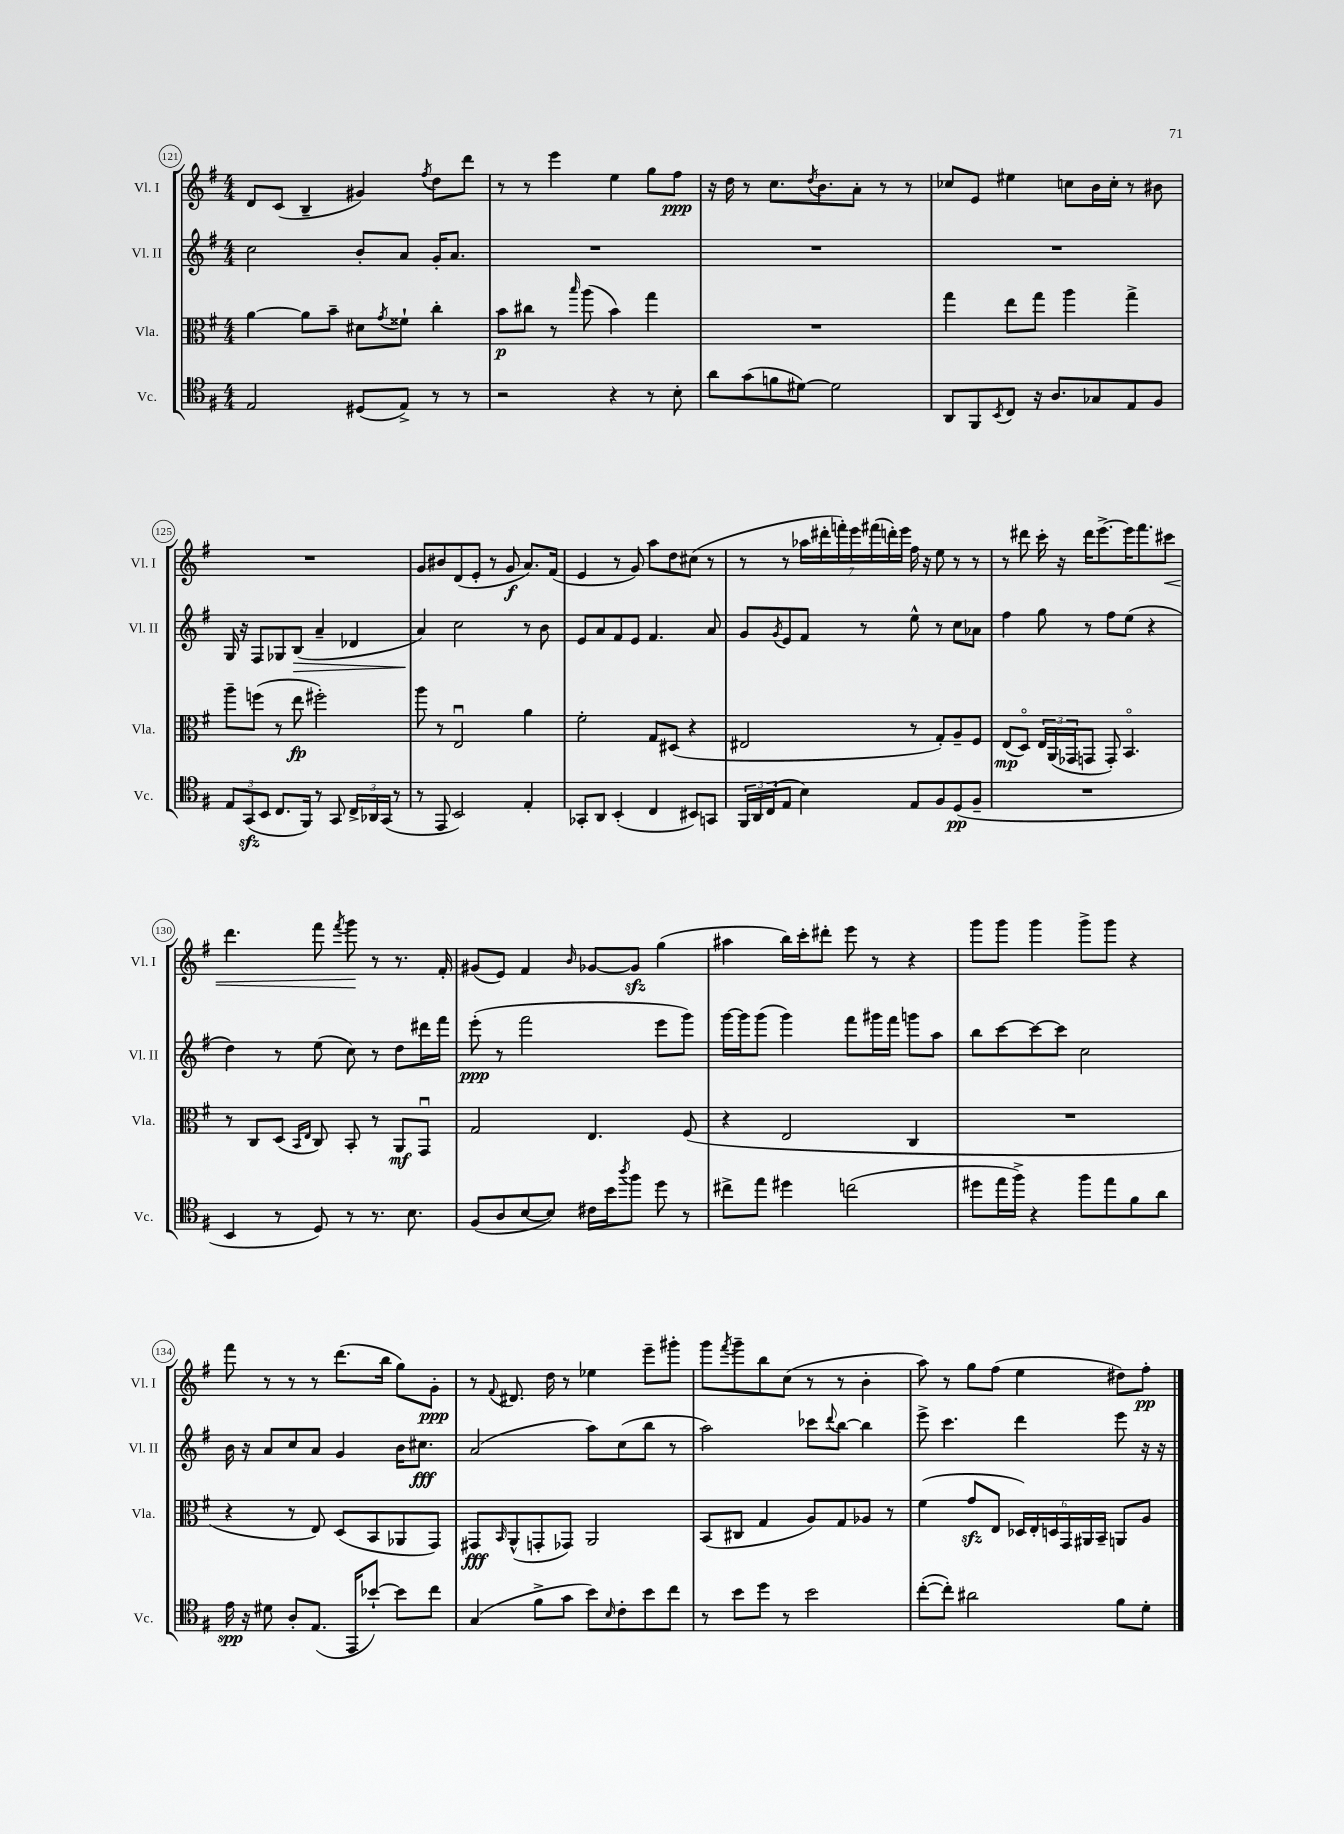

**kern	**kern	**kern	**kern
*staff4	*staff3	*staff2	*staff1
*clefC4	*clefC3	*clefG2	*clefG2
*k[f#]	*k[f#]	*k[f#]	*k[f#]
*M4/4	*M4/4	*M4/4	*M4/4
2E	[4a	2cc	8d
.	.	.	(8c
.	8a]	.	4B~
.	8b~	.	.
(8D#	8d#	8b'	4g#)
.	8qg	.	.
8E^)	8f##`	8a	.
.	.	.	8qff#
8r	4cc'	16g'	8dd
.	.	8.a	.
8r	.	.	8ddd
=	=	=	=
2r	8b	1r	8r
.	8cc#	.	8r
.	8r	.	4eee
.	16qqbb	.	.
.	(8aa	.	.
4r	4b)	.	4ee
8r	4gg	.	8gg
8B'	.	.	8ff#
=	=	=	=
8a	1r	1r	16r
.	.	.	16dd
(8g	.	.	8r
8f	.	.	8.cc
[8d#)	.	.	.
.	.	.	8qdd
.	.	.	8.b
2d#]	.	.	.
.	.	.	8a'
.	.	.	8r
.	.	.	8r
=	=	=	=
8AA	4gg	1r	8cc-
8FF#	.	.	8e
8qBB	.	.	.
8C	8ee	.	4ee#
16r	8gg	.	.
8.A	.	.	.
.	4aa	.	8cc
8G-	.	.	16b
.	.	.	16cc'
8E	4gg^	.	8r
8F#	.	.	8b#
=	=	=	=
12E	8aa~	16G	1r
.	.	16r	.
(12GG	.	.	.
.	(8ff	8F#	.
12BB	.	.	.
8.C	8r	8G-	.
.	8ee	(8B	.
16FF#)	.	.	.
8r	2ff#')	4a~	.
8GG	.	.	.
24C^	.	4d-	.
24AA-	.	.	.
(24GG	.	.	.
8r	.	.	.
=	=	=	=
8r	8aa	4a)	8g
8EE	8r	.	8b#
2BB)	2Eu	2cc	(8d
.	.	.	8e'
.	.	.	8r
.	.	.	8g
4E'	4a	8r	8.a)
.	.	8b	.
.	.	.	(16f#
=	=	=	=
8GG-'	2f#'	8e	4e
8AA	.	8a	.
(4BB'	.	8f#	8r
.	.	8e	8g)
4C	8G	4.f#	8aa
.	(8D#	.	8dd
8BB#)	4r	.	(8cc#
8GG	.	8a	8r
=	=	=	=
24FF#	2E#	8g	8r
24AA	.	.	.
(24C	.	.	.
.	.	8qg	.
8E	.	8e	8r
4B)	.	8f#	28aa-
.	.	.	28ddd#'
.	.	.	28fff')
.	.	.	28eee
.	.	8r	.
.	.	.	(28fff#
.	.	.	28ddd')
.	.	.	28eee
8E	8r	8ee^^	16ff#
.	.	.	16r
8F#	8G')	8r	8ee
(8D	8A~	8cc	8r
8F#~	8F#	8a-	8r
=	=	=	=
1r	(8E	4ff#	8r
.	8Do)	.	8ddd#
.	24E	8gg	16ccc'
.	(24AA	.	.
.	.	.	16r
.	24GG-	.	.
.	8GG	8r	16ddd#
.	.	.	[8.eee^
.	8GG')	8ff#	.
.	4.BBo	(8ee	16eee]
.	.	.	8.fff#
.	.	4r	.
.	.	.	8ccc#
=	=	=	=
4BB	8r	4dd)	4.ddd
.	8C	.	.
8r	(8D	8r	.
.	16qqBB	.	.
.	16qqE	.	.
8D)	8C)	(8ee	8fff#
.	.	.	8qfff#
8r	8BB'	8cc)	8ggg
8.r	8r	8r	8r
.	8AA	8dd	8.r
8.B	.	.	.
.	8GGu	16ddd#	.
.	.	16fff#	16f#'
=	=	=	=
(8F#	2G	(8eee'	(8g#
8A	.	8r	8e)
[8B	.	2fff#	4f#
8B])	.	.	.
.	.	.	16qqb
16c#	4.E	.	[8g-
16b	.	.	.
8qaa	.	.	.
8ff#	.	.	8g-]
8dd	.	8eee	(4gg
8r	(8F#	8ggg)	.
=	=	=	=
8cc#^	4r	[16ggg	4aa#
.	.	16ggg]	.
8ee	.	(8ggg	.
4dd#	2E	4ggg)	16bb)
.	.	.	16ccc'
.	.	.	8ddd#'
(2cc	.	8fff#	8eee
.	.	16ggg#	8r
.	.	16fff#	.
.	4C	8ggg	4r
.	.	8aa	.
=	=	=	=
8dd#	1r	8bb	8ggg
16ee	.	[8ccc	8ggg
16ff#^)	.	.	.
4r	.	8ccc_	4ggg
.	.	8ccc]	.
8ff#	.	2cc	8ggg^
8ee	.	.	8ggg
8f#	.	.	4r
8a	.	.	.
=	=	=	=
16e	4r	16b	8fff#
16r	.	16r	.
8d#	.	8a	8r
8A'	8r	8cc	8r
(8.E	8E)	8a	8r
.	(8D	4g	(8.ddd
16EE	.	.	.
[8b-`)	8BB	.	.
.	.	.	16bb
8b-]	8AA-	16b	8gg)
.	.	8.cc#	.
8cc	8GG)	.	8g'
=	=	=	=
(4G	8GG#	(2a	8r
.	16qqBB	.	8qqf#
.	(8AA^^	.	8.d#
8f#^	8GG'	.	.
.	.	.	16dd
8g	8GG-)	.	8r
8b)	2AA	8aa)	4ee-
16qqB	.	.	.
8c'	.	(8cc	.
8b	.	8bb	8eee~
8cc	.	8r	8ggg#'
=	=	=	=
8r	(8BB	2aa)	8ggg
.	.	.	8qfff#
8b	8C#	.	8ggg~
8dd	4G	.	8bb
8r	.	.	(8cc
2b	8A)	8ccc-	8r
.	.	8qqddd	.
.	8G	[8bb	8r
.	8A-	4bb]	4b'
.	8r	.	.
=	=	=	=
([8cc'	(4f#	8eee^	8aa)
8cc'])	.	4.ccc	8r
2a#	8g	.	8gg
.	8E	.	(8ff#
.	24D-)	4ddd	4ee
.	24E'	.	.
.	24D	.	.
.	24GG	.	.
.	24AA#	.	.
.	24BB~	.	.
8f#	8AA	8eee	8dd#)
8d'	8A	16r	8ff#'
.	.	16r	.
==	==	==	==
*-	*-	*-	*-
